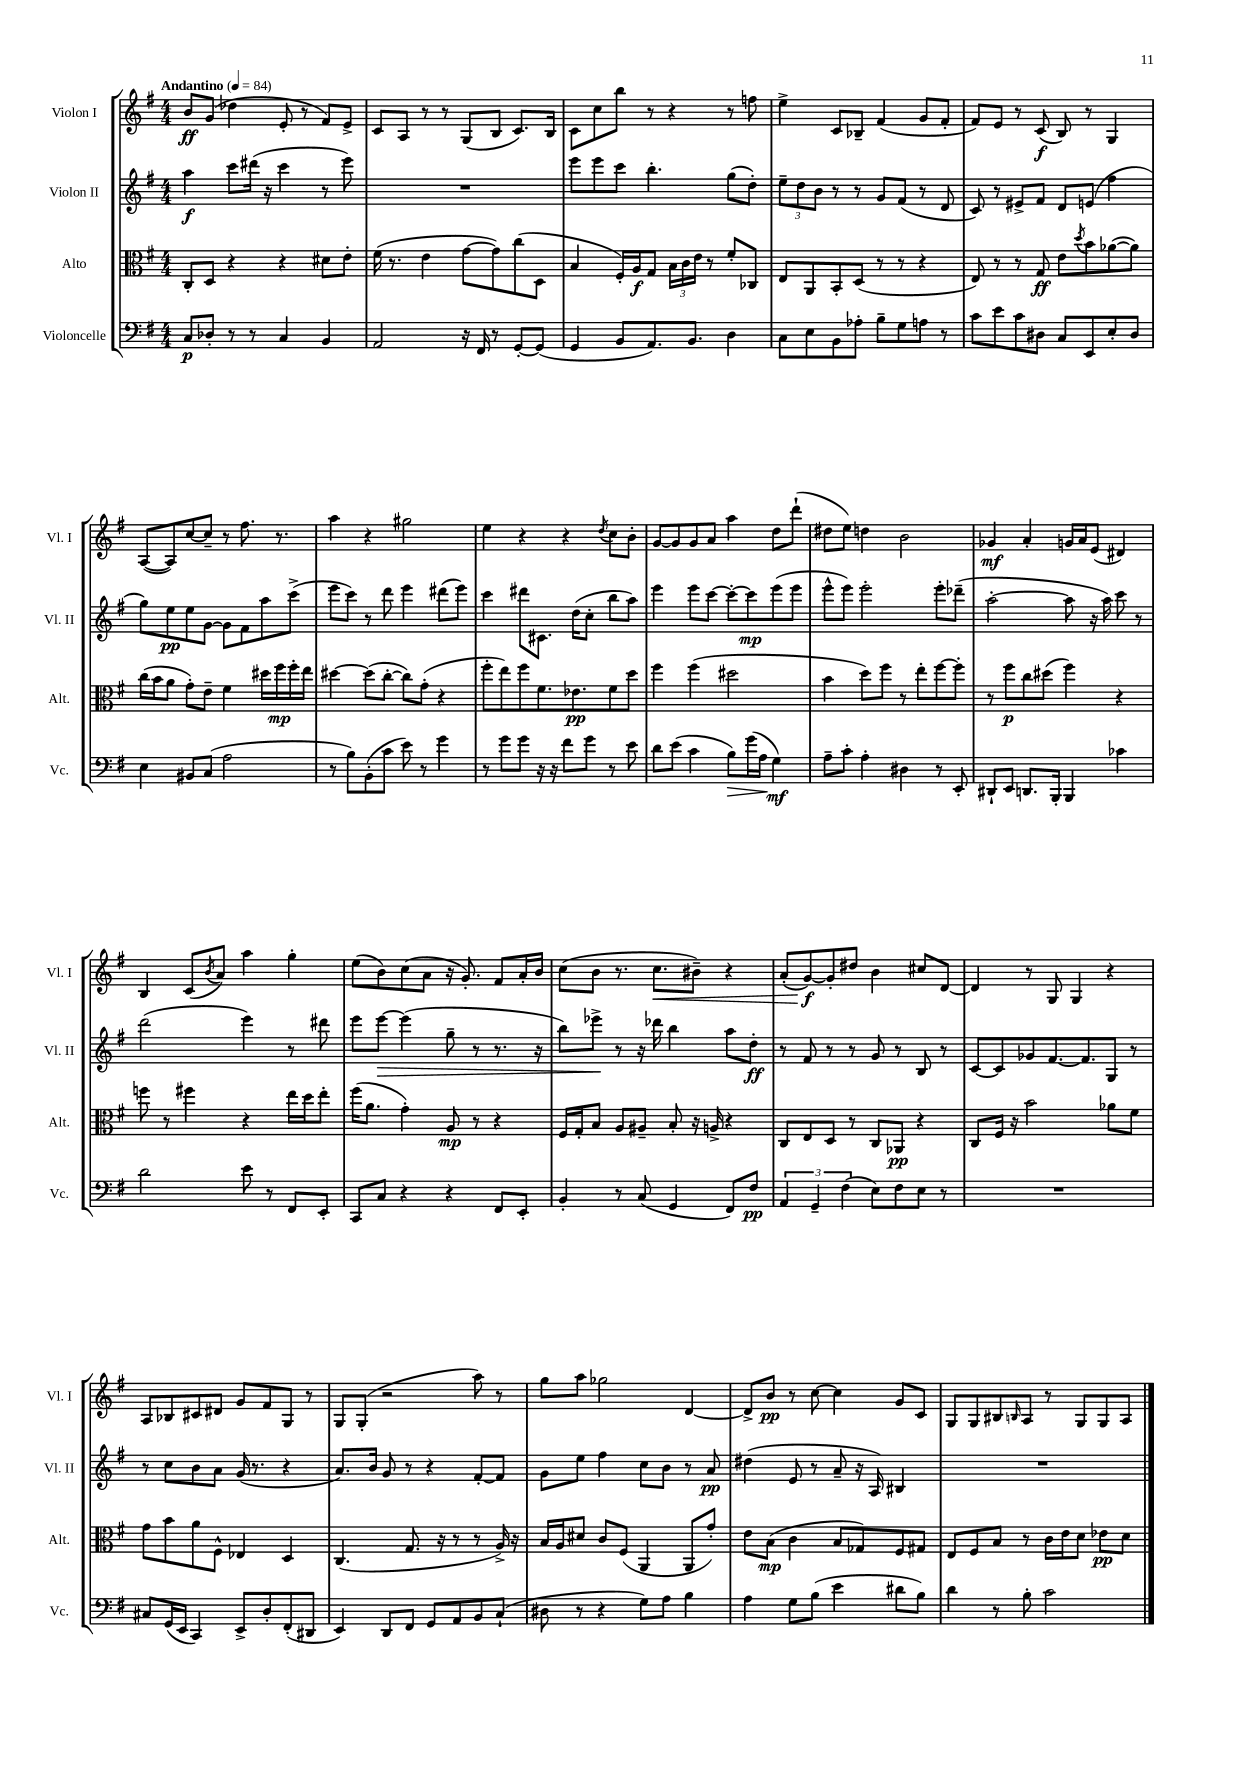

**kern	**kern	**kern	**kern
*staff4	*staff3	*staff2	*staff1
*clefF4	*clefC3	*clefG2	*clefG2
*k[f#]	*k[f#]	*k[f#]	*k[f#]
*M4/4	*M4/4	*M4/4	*M4/4
*MM84	*MM84	*MM84	*MM84
8C	8C'	4aa	8b
8D-'	8D	.	(8g
8r	4r	8ccc	4dd-
8r	.	(16ddd#	.
.	.	16r	.
4C	4r	4ccc	8e'
.	.	.	8r
4BB	8d#	8r	8f#)
.	8e'	8eee)	8e^
=	=	=	=
2AA	(16f#	1r	8c
.	8.r	.	.
.	.	.	8A
.	4e	.	8r
.	.	.	8r
16r	[8g	.	(8G
16FF#	.	.	.
8r	8g])	.	8B
[8GG'	(8cc	.	8.c)
(8GG]	8D	.	.
.	.	.	16B
=	=	=	=
4GG	4B	8eee	8c
.	.	8eee	8cc
8BB	16F#')	8ccc	8bb
.	16A	.	.
8.AA)	8G	4.bb'	8r
.	24B	.	4r
.	24c	.	.
8.BB	.	.	.
.	24e	.	.
.	8r	.	.
4D	8f#'	(8gg	8r
.	8C-	8dd')	8ff
=	=	=	=
8C	8E	12ee~	4ee^
.	.	12dd	.
8E	8AA	.	.
.	.	12b	.
8BB	8BB'	8r	8c
8A-'	(8D	8r	8B-~
8B~	8r	8g	(4f#
8G	8r	(8f#	.
8A	4r	8r	8g
8r	.	8d	8f#'
=	=	=	=
8c	8E)	8c)	8f#)
8e	8r	8r	8e
8c	8r	8e#^	8r
8D#	8G	8f#	(8c
8C	8e	8d	8B)
.	8qdd	.	.
8EE	8b	(8e	8r
8E'	([8a-	4ff#	4G
8D#	8a-])	.	.
=	=	=	=
4E	(16cc	8gg)	([8A
.	16b	.	.
.	8a	8ee	8A])
8BB#	8g')	8ee	[8cc
(8C	8e~	[8g	8cc~]
2A	4f#	8g]	8r
.	.	8f#	8.ff#
.	16dd#	8aa	.
.	16ff#	.	8.r
.	16ff#'	(8ccc^	.
.	16ee	.	.
=	=	=	=
8r	[4dd#	8eee	4aa
8B)	.	8ccc)	.
(8BB'	(8dd#]	8r	4r
8c	[8cc'	8ddd	.
8e)	8cc])	4eee	2gg#
8r	(8g'	.	.
4g	4r	(8ddd#	.
.	.	8eee)	.
=	=	=	=
8r	8ff#'	4ccc	4ee
8g	8ee)	.	.
8g	8ff#	8ddd#	4r
16r	8.f#	8.c#	.
16r	.	.	.
8f#	.	.	4r
.	8.e-	(16dd	.
8g	.	8cc'	.
.	.	.	8qdd
8r	8f#	8bb	8cc
8e	8dd	8aa)	8b'
=	=	=	=
8d	4ff#	4eee	[8g
(8e	.	.	8g]
4c	(4ff#	8eee	8g
.	.	[8ccc	8a
8B)	2dd#	8ccc'_	4aa
(16g	.	8ccc]	.
16A	.	.	.
4G)	.	(8eee	8dd
.	.	8eee	(8ddd`
=	=	=	=
8A~	4b	8eee^^	8dd#
8c'	.	8eee)	8ee)
4A'	8dd)	2eee'	4dd
.	8ff#	.	.
4D#	8r	.	2b
.	8ee'	.	.
8r	[8ff#	8eee'	.
8EE'	8ff#']	(8ddd-~	.
=	=	=	=
8DD#`	8r	[2aa'	4g-
8EE	8ff#	.	.
8.DD	8cc	.	4a'
.	(8dd#	.	.
16BBB'	.	.	.
4BBB	4ff#)	8aa]	16g
.	.	.	16a
.	.	16r	(8e
.	.	16aa)	.
4c-	4r	8ccc	4d#)
.	.	8r	.
=	=	=	=
2d	8ff	(2ddd	4B
.	8r	.	.
.	4ff#	.	(8c
.	.	.	8qb
.	.	.	8a)
8e	4r	4eee)	4aa
8r	.	.	.
8FF#	16ee	8r	4gg'
.	16dd	.	.
8EE'	8ee'	8ddd#	.
=	=	=	=
8CC	(16ff#	8eee	(8ee
.	8.a	.	.
8C	.	[8eee	8b)
4r	4g')	(4eee]	(8cc
.	.	.	8a
4r	8A	8gg~	16r
.	.	.	8.g')
.	8r	8r	.
8FF#	4r	8.r	8f#
8EE'	.	.	16a'
.	.	16r	16b
=	=	=	=
4BB'	16F#	8bb)	(8cc
.	16G'	.	.
.	8B	8eee-^	8b
8r	8A	8r	8.r
(8C	8A#~	16r	.
.	.	16ddd-	8.cc
4GG	8B'	4bb	.
.	16r	.	8b#~)
.	16A^	.	.
8FF#)	4r	8aa	4r
8F#	.	8dd'	.
=	=	=	=
6AA	8C	8r	(8a'
.	8E	8f#	[8g)
6GG~	.	.	.
.	8D	8r	8g']
(6F#	.	.	.
.	8r	8r	8dd#
8E)	8C	8g	4b
8F#	8AA-	8r	.
8E	4r	8B	8cc#
8r	.	8r	[8d
=	=	=	=
1r	8C	[8c	4d]
.	16F#	8c]	.
.	16r	.	.
.	2b	8g-	8r
.	.	[8.f#	8G
.	.	.	4G
.	.	8.f#]	.
.	8a-	8G	4r
.	8f#	8r	.
=	=	=	=
8C#	8g	8r	8A
(16GG	8b	8cc	8B-
16EE	.	.	.
4CC)	8a	8b	8c#
.	8F#^^	8a	8d#
8EE^	4E-	(16g	8g
.	.	8.r	.
8D'	.	.	8f#
(8FF#'	4D	4r	8G
8DD#	.	.	8r
=	=	=	=
4EE)	(4.C	8.a)	8G
.	.	.	(8G'
.	.	16b	.
8DD	.	8g	2r
8FF#	8.G	8r	.
8GG	.	4r	.
.	16r	.	.
8AA	8r	.	.
8BB	8r	[8f#'	8aa)
(8C`	16A^)	8f#]	8r
.	16r	.	.
=	=	=	=
8D#	16B	8g	8gg
.	16A	.	.
8r	8d#	8ee	8aa
4r	8c	4ff#	2gg-
.	(8F#	.	.
8G)	4AA	8cc	.
8A	.	8b	.
4B	8AA	8r	[4d
.	8g')	8a	.
=	=	=	=
4A	8e	(4dd#	8d^]
.	(8B	.	8b
8G	4c	8e	8r
(8B	.	8r	[8cc
4e	8B	8a~	4cc]
.	8G-)	16r	.
.	.	16A)	.
8d#	8F#	4B#	8g
8B)	8G#	.	8c
=	=	=	=
4d	8E	1r	8G
.	8F#	.	8G
8r	8B	.	8B#
.	.	.	16qqB
8B'	8r	.	8A
2c	16c	.	8r
.	16e	.	.
.	8d	.	8G
.	8e-	.	8G
.	8d	.	8A
==	==	==	==
*-	*-	*-	*-
